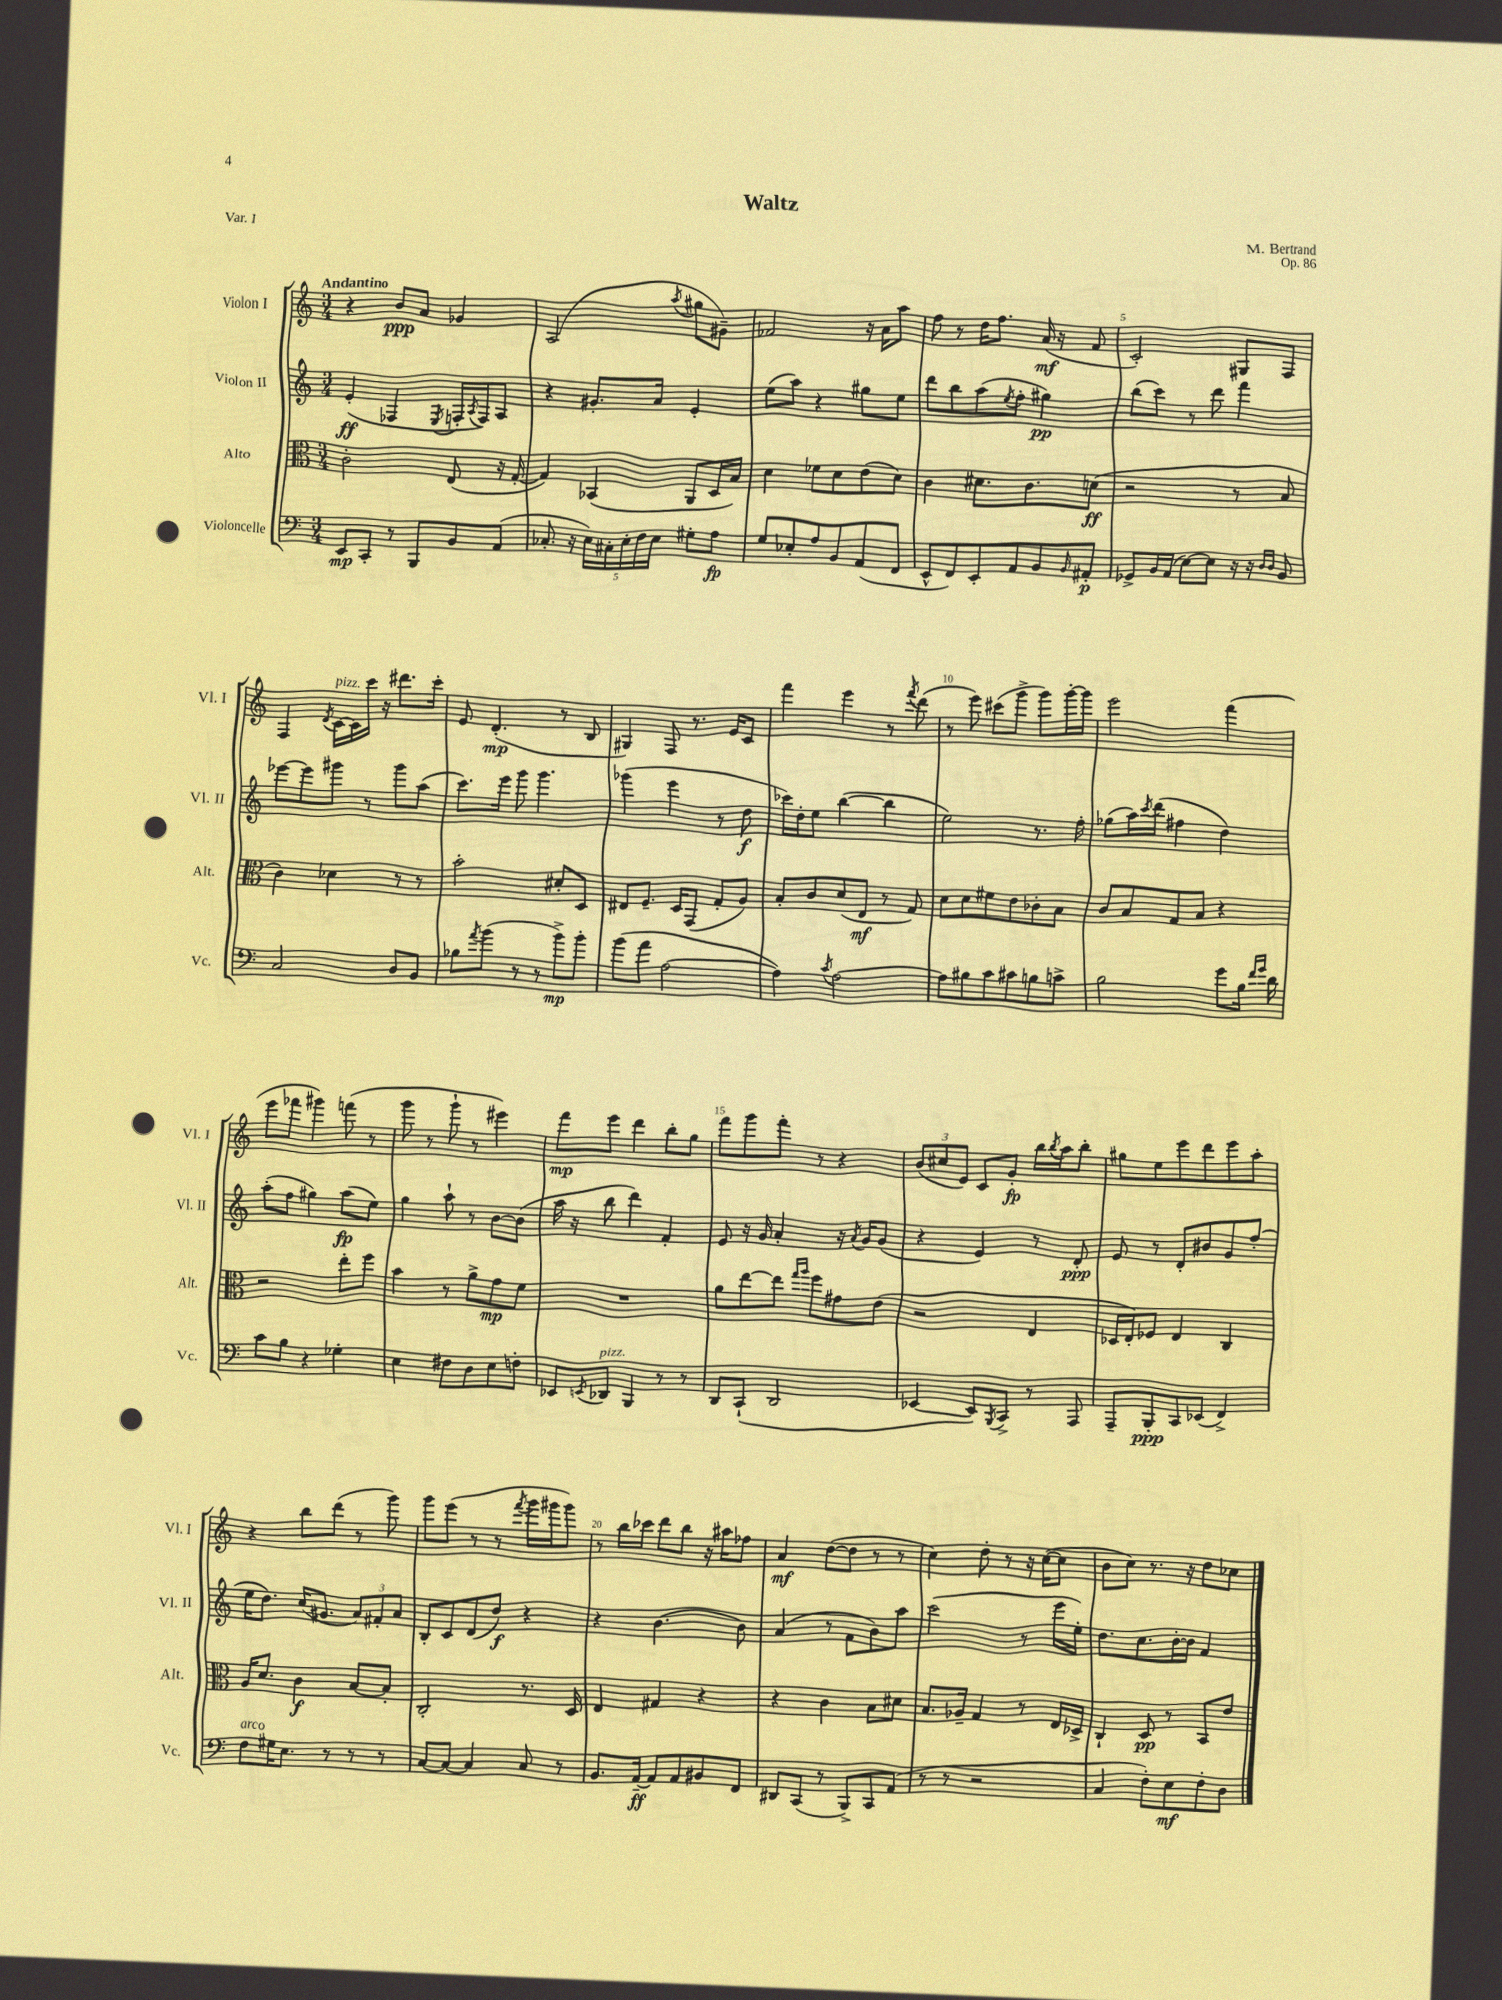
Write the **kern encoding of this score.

**kern	**kern	**kern	**kern
*staff4	*staff3	*staff2	*staff1
*clefF4	*clefC3	*clefG2	*clefG2
*k[]	*k[]	*k[]	*k[]
*M3/4	*M3/4	*M3/4	*M3/4
8EE	2c'	(4e'	4r
8CC'	.	.	.
8r	.	4F-	8b
8BBB	.	.	8a
.	.	8qE	.
8BB	(8E	16F'	4g-
.	.	8qA	.
.	.	16F)	.
(8AA	16r	8A	.
.	[16G'	.	.
=	=	=	=
8.C-'	4G])	4r	(2A
16r	.	.	.
20E)	(4BB-	8.g#'	.
20C#'	.	.	.
20E'	.	.	.
20F	.	.	.
.	.	16a	.
20E	.	.	.
.	.	.	8qaa
8G#'	8AA	4e'	8gg#
8A	16D	.	8g#~)
.	16B)	.	.
=	=	=	=
8G	4d	(8ee	2f-
8E-'	.	8aa)	.
8A	8f-	4r	.
8BB	8d	.	.
(8AA	(8e	8gg#	16r
.	.	.	16a
8FF	8d)	8ee	8aa
=	=	=	=
8EE^^	4c	8ddd	8ff
8FF)	.	8bb	8r
8EE'	8.d#	(8aa	16dd
.	.	.	8.ff
.	.	8qee	.
8AA	.	8ff'	.
.	8.c	.	.
8BB	.	4gg#)	(16a
.	.	.	16r
16qqBB	.	.	.
8AA#'	(8d	.	8f
=	=	=	=
8GG-^	2r	(8bb	2c')
16BB	.	8ccc)	.
(16AA	.	.	.
[8E)	.	8r	.
8E]	.	8ddd	.
16r	8r	4fff	8G#
16r	.	.	.
16qqD	.	.	.
16qqD	.	.	.
8BB	8B	.	8F
=	=	=	=
2C	4c)	[8eee-	4F
.	.	8eee-]	.
.	.	.	8qd
.	4d-	8ggg#	[16c
.	.	.	16c]
.	.	8r	16ccc
.	.	.	16r
8D	8r	8ggg#	8.ddd#
8BB	8r	(8aa	.
.	.	.	16ccc'
=	=	=	=
8B-	2b'	8.ccc)	8e
8qa	.	.	.
(8b	.	.	(4.d'
.	.	16eee	.
8r	.	8ggg	.
8r	.	4.ggg	.
8b^)	8d#'	.	8r
8b'	8D	.	8B
=	=	=	=
(8b	8E#	(4ggg-	4G#)
8a	8.F~	.	.
[2A	.	4eee	8F
.	16D	.	.
.	(8GG	.	8.r
.	8G'	8r	.
.	.	.	16e
.	8A)	8dd	8c
=	=	=	=
4A])	8B'	16ccc-)	4fff
.	.	16dd'	.
.	8c	8ee	.
8qc	.	.	.
[2A	(8d	([4bb	4eee
.	8E	.	.
.	8r	4bb]	8r
.	.	.	8qfff
.	8G)	.	(8ddd
=	=	=	=
8A]	8d	2ee)	8r
8B#	8d	.	8eee)
8c	8f#	.	(8ccc#
8c#	8e	.	8ggg^
8B	8c-'	8.r	8ggg)
8c^	8B	.	[16ggg'
.	.	16ff'	16ggg]
=	=	=	=
2B	8c	(8gg-	2eee
.	8B	16aa)	.
.	.	8qccc	.
.	.	(16ddd	.
.	8G	4ff#	.
.	8B	.	.
8g	4r	4dd)	(4fff
16B	.	.	.
16qqf	.	.	.
16qqg	.	.	.
16d	.	.	.
=	=	=	=
8c	2r	(8aa'	8eee
8B	.	8ff	8fff-
4r	.	4gg#)	4ggg#)
4G-'	8ee'	(8aa	(8fff
.	8ff	8ee)	8r
=	=	=	=
4E	4b	4gg	8ggg
.	.	.	8r
8F#	8r	8aa`	8ggg`
8D	8a^	8r	8r
8E	8g	[8b	4eee#)
8F'	8f	(8b]	.
=	=	=	=
8EE-	2.r	16aa	8fff
.	.	16r	.
8qEE	.	.	.
8DD-	.	8bb	8eee
4BBB	.	4ddd)	4ddd
8r	.	4f'	8bb'
8r	.	.	8gg
=	=	=	=
8DD	8a	8e	8fff
(8CC`	[8ee	16r	8ggg
.	.	16g	.
2DD	8ee]	4a'	8fff'
.	16qqgg	.	.
.	16qqaa	.	.
.	8ff	.	8r
.	8g#	16r	4r
.	.	8qa	.
.	.	16g	.
.	(8e	(8g	.
=	=	=	=
[4EE-	2r	4r	(12b
.	.	.	12cc#
.	.	.	12e)
8EE-])	.	4e)	8c
8qBBB	.	.	.
8CC^	.	.	8g'
8r	4E	8r	16bb
.	.	.	8qbb
.	.	.	16aa
8AAA	.	8d'	8bb'
=	=	=	=
8AAA~	16D-	8e	8gg#
.	16E')	.	.
8BBB'	8F-	8r	8ee
8CC	4E	8d'	8eee
(8EE-	.	8b#	8ddd
4FF^)	4C	8g	8eee
.	.	(8ff'	8aa'
=	=	=	=
8F	16A	16ee	4r
.	8.d	8.dd)	.
16G#	.	.	.
8.E	.	.	.
.	4c	(16cc	8bb
.	.	8.g#	.
8r	.	.	(8ddd
8r	[8B	12a)	8r
.	.	12f#'	.
8r	8B']	.	8ggg)
.	.	12a	.
=	=	=	=
[8C	2C'	8B'	8ggg
8C_	.	8c	(8eee
4C]	.	(8d	8r
.	.	8dd)	8r
.	.	.	8qfff
8C	8.r	4r	16ggg
.	.	.	16ggg#
8r	.	.	8ggg#)
.	16D	.	.
=	=	=	=
8.BB	4E	4r	8r
.	.	.	16bb
[16AA~	.	.	16ccc-
8AA]	4G#	[4.b	8ddd
8AA	.	.	8bb
8BB#	4r	.	16r
.	.	.	16aa#
8FF	.	8b]	8ff-
=	=	=	=
8DD#	4r	(4a	4a
(8CC	.	.	.
8r	4c	8r	([8dd
8BBB^)	.	8f	8dd]
8CC	8B	8b)	8r
(8AA	8d#	8aa	8r
=	=	=	=
8r	8.B	(2ccc	4cc)
8r	.	.	.
.	16A-~	.	.
2r	4G	.	8dd'
.	.	.	8r
.	8r	8r	16r
.	.	.	([16cc
.	16E	16eee	8cc]
.	16D-^	16ee')	.
=	=	=	=
4C	4C`	8.dd	8b
.	.	.	8cc)
.	.	8.cc	.
8F')	8D	.	8.r
8E	8r	[16b'	.
.	.	16b]	16r
8F'	8BB	4f	8dd
8D	8e	.	8cc-
==	==	==	==
*-	*-	*-	*-
